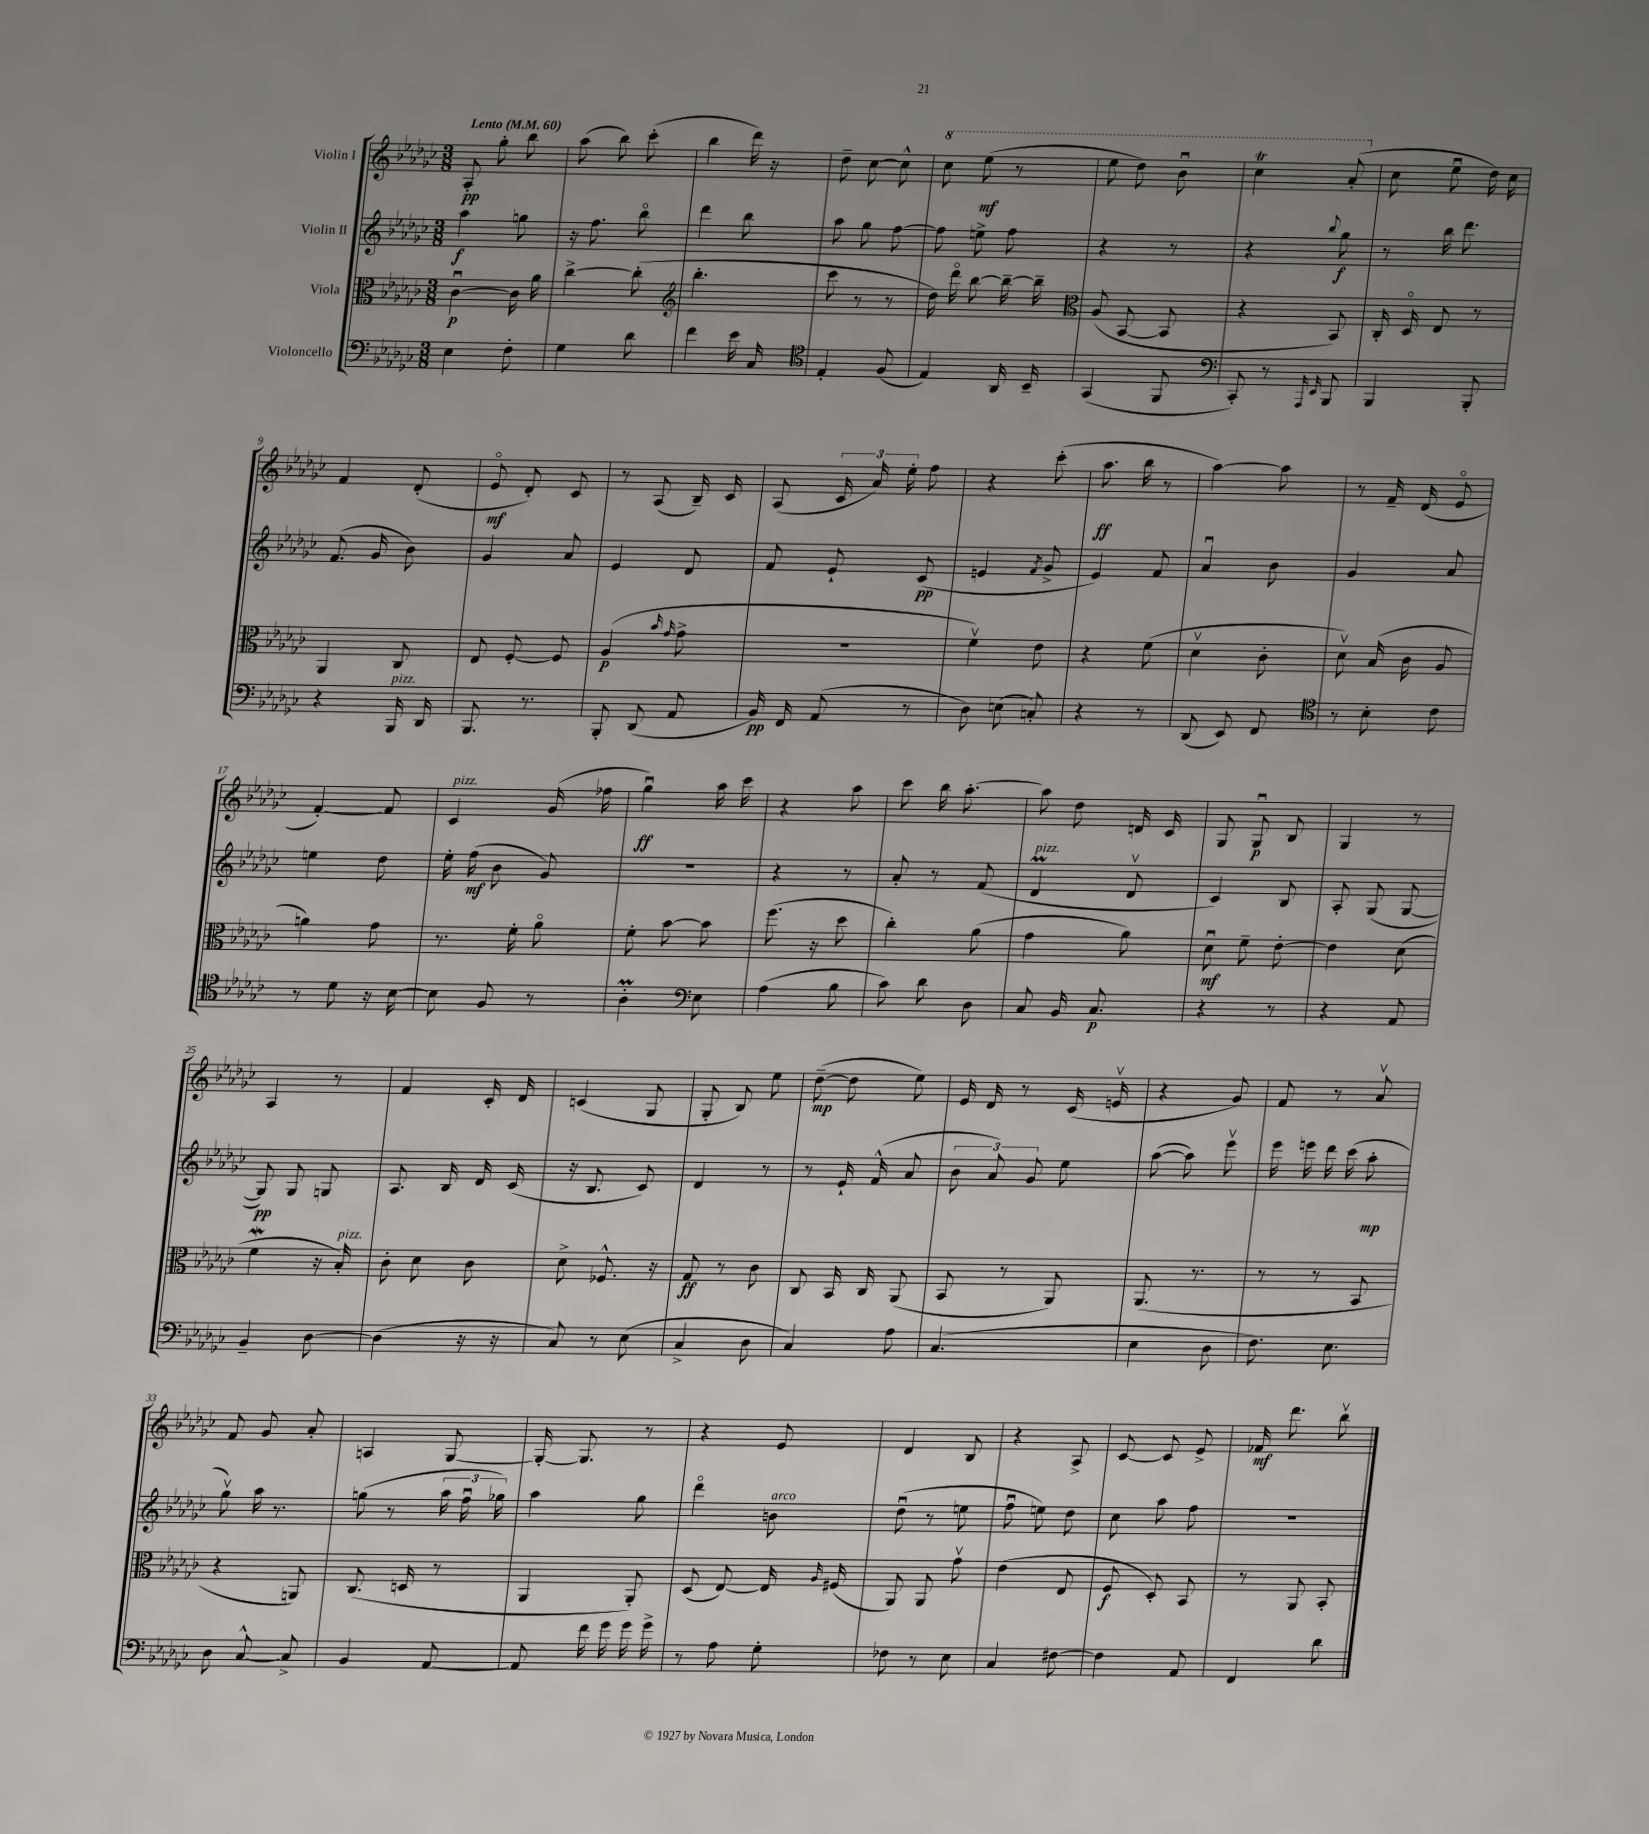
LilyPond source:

<<
\new StaffGroup <<
\new Staff = "s0" \with { instrumentName = "Violin I" } {
    \clef treble \key ges \major \numericTimeSignature \time 3/8 \tempo "Lento" 4 = 60
    \autoBeamOff aes8-.\pp ges''8-. bes''8 |
    aes''8( bes''8) ces'''8-.( |
    bes''4 des'''16) r16 |
    des''8-- ces''8~ ces''8-^ |
    \ottava #1 ces'''8 ees'''8\mf( r8 |
    ees'''8 des'''8) bes''8\downbow |
    ces'''4\trill aes''8-.( \ottava #0 |
    ces''8 ees''8\downbow des''16) ces''16 |
    f'4 des'8-.( |
    ees'8\flageolet\mf des'8-.) ces'8 |
    r8 aes8( bes16--) ces'16 |
    aes8( \tuplet 3/2 { ces'16 aes'16) ees''16-. } f''8 |
    r4 ces'''8-.( |
    aes''8.\ff bes''16 r8 |
    aes''4~) aes''8 |
    r8 f'16-- des'16( ees'8\flageolet |
    f'4~-.) f'8 |
    ces'4^\markup { \italic "pizz." } ges'16( fes''16 |
    ges''4\downbow\ff) aes''16 ces'''16 |
    r4 aes''8 |
    ces'''8 bes''16 aes''8.~-. |
    aes''8 des''8 d'16 ces'16 |
    ges8 ges8\downbow\p bes8 |
    ges4 r8 |
    aes4 r8 |
    f'4 ces'16-. des'16 |
    c'4( ges8 |
    ges8-. bes8) ees''8 |
    des''8~--\mp( des''8 ees''8) |
    ees'16 des'16 r8 ces'16( e'16\upbow |
    r4 ges'8) |
    f'8 r8 aes'8\upbow |
    f'8 ges'8 aes'8-. |
    a4 ges8~ |
    ges16~-. ges8. r8 |
    r4 ees'8 |
    des'4 bes8 |
    r4 aes8-> |
    ces'8~ ces'8 ees'8-> |
    fes'16\mf des'''8. bes''8\upbow \bar "|." |
}
\new Staff = "s1" \with { instrumentName = "Violin II" } {
    \clef treble \key ges \major \numericTimeSignature \time 3/8
    \autoBeamOff aes''4\f g''8 |
    r16 f''8. bes''8\flageolet |
    des'''4 bes''8 |
    aes''8 ges''8 f''8~ |
    f''8 e''8-> f''8 |
    r4 r8 |
    r4 \appoggiatura { bes''8 } ges''8\f |
    r8 bes''16 des'''8. |
    f'8.( ges'16 bes'8) |
    ges'4 aes'8 |
    ees'4 des'8 |
    f'8 ees'8-! ces'8\pp( |
    e'4 \acciaccatura { f'8 } ges'8-> |
    ees'4) f'8 |
    aes'4\downbow bes'8 |
    ges'4 aes'8 |
    e''4 des''8 |
    ees''16-. f''16\mf( bes'8 ges'8) |
    R4. |
    r4 r8 |
    aes'8-. r8 f'8( |
    des'4\prall^\markup { \italic "pizz." } des'8\upbow |
    ces'4) bes8 |
    aes8-. ges8( ges8~ |
    ges8\pp) ges8 g8 |
    aes8. bes16 des'16 ces'16( |
    r16 bes8. ces'8) |
    des'4 r8 |
    r8 ees'16-! f'16-^( aes'8 |
    \tuplet 3/2 { bes'8 aes'8) ges'8 } ees''8 |
    aes''8~( aes''8) ees'''8\upbow |
    ees'''16 e'''16 des'''16 ces'''16( aes''8-.\mp |
    ges''8\upbow) aes''16 r8. |
    g''8( r8 \tuplet 3/2 { aes''16 f''16\downbow ges''16) } |
    aes''4 ges''8 |
    des'''4\flageolet b'8^\markup { \italic "arco" } |
    des''8\downbow( r8 e''8 |
    f''8\downbow e''8) des''8 |
    ces''8 aes''8 f''8 |
    R4. \bar "|." |
}
\new Staff = "s2" \with { instrumentName = "Viola" } {
    \clef alto \key ges \major \numericTimeSignature \time 3/8
    \autoBeamOff ces'4~\downbow\p ces'16 aes'16 |
    ces''4~-> ces''8-.( |
    \clef treble bes''4.-. |
    ces'''8 r8 r8 |
    des''16) des'''16\flageolet bes''8~ bes''16~-- bes''16-- |
    \clef alto aes8( bes,8~ bes,8 |
    r4 bes,8) |
    ces16-. des16\flageolet ees8 r8 |
    aes,4 ces8 |
    ees8 f8~-. f8 |
    aes4\p( \grace { bes'16 ges'16 } ges'8-> |
    R4. |
    f'4\upbow) ees'8 |
    r4 f'8( |
    des'4\upbow ces'8-. |
    des'8\upbow) bes16( ces'16 aes8 |
    a'4) ges'8 |
    r8. f'16-. aes'8\flageolet |
    f'8-. bes'8~ bes'8 |
    f''8.( r16 des''8 |
    ces''4-.) aes'8( |
    ges'4 aes'8) |
    des'8\downbow\mf f'8-- ees'8~-. |
    ees'4 des'8( |
    f'4\mordent r16 bes16-.^\markup { \italic "pizz." }) |
    ces'8-. des'8 ces'8 |
    des'8-> fes8.-^ r16 |
    ges8\ff r8 ces'8 |
    ces8 bes,16 ces16 aes,8( |
    bes,8 r8 aes,8) |
    aes,8.( r8. |
    r8 r8 bes,8 |
    r4 a,8) |
    ces8.( d16 r8 |
    aes,4 aes,8-.) |
    des8( ees8~) ees16 \grace { aes16 } fis16( |
    aes,8) aes,8 ges'8\upbow |
    ees'4( ees8 |
    f8\f des8-.) bes,8 |
    r8 aes,8 bes,8-. \bar "|." |
}
\new Staff = "s3" \with { instrumentName = "Violoncello" } {
    \clef bass \key ges \major \numericTimeSignature \time 3/8
    \autoBeamOff ees4 f8-. |
    ges4 des'8 |
    f'4 ees'16 ces16 |
    \clef tenor ees4-. f8( |
    ees4) aes,16 bes,16-- |
    ges,4( f,8 |
    \clef bass ces,8-.) r8 \grace { aes,,16 ees,16 } bes,,8 |
    bes,,4 bes,,8-. |
    r4 bes,,16^\markup { \italic "pizz." } des,16 |
    bes,,8. r8. |
    bes,,8-. des,8( aes,8 |
    bes,16\pp) f,16 aes,8( r8 |
    des8) e8( c8-.) |
    r4 r8 |
    des,8( ees,8) f,8 |
    \clef tenor r8 bes8-. ces'8 |
    r8 des'8 r16 bes16~ |
    bes8 f8 r8 |
    aes4-.\prall \clef bass ees8 |
    aes4( bes8 |
    ces'8) des'8 des8 |
    ces8 bes,16 ces8.\p |
    r4 r8 |
    r4 aes,8 |
    bes,4-- des8~ |
    des4( r16 r16 |
    ces8) r8 ees8( |
    ces4-> des8 |
    ces4) aes8 |
    ces4.( |
    ees4 des8 |
    f8.) ees8. |
    des8 ces8~-^ ces8-> |
    bes,4 aes,8~ |
    aes,8 f'16 ges'16 ges'16 ges'16-> |
    r8 aes8 ges8-. |
    fes8 r8 ees8 |
    ces4 fis8~ |
    fis4 aes,8 |
    f,4 des'8 \bar "|." |
}
>>
>>
